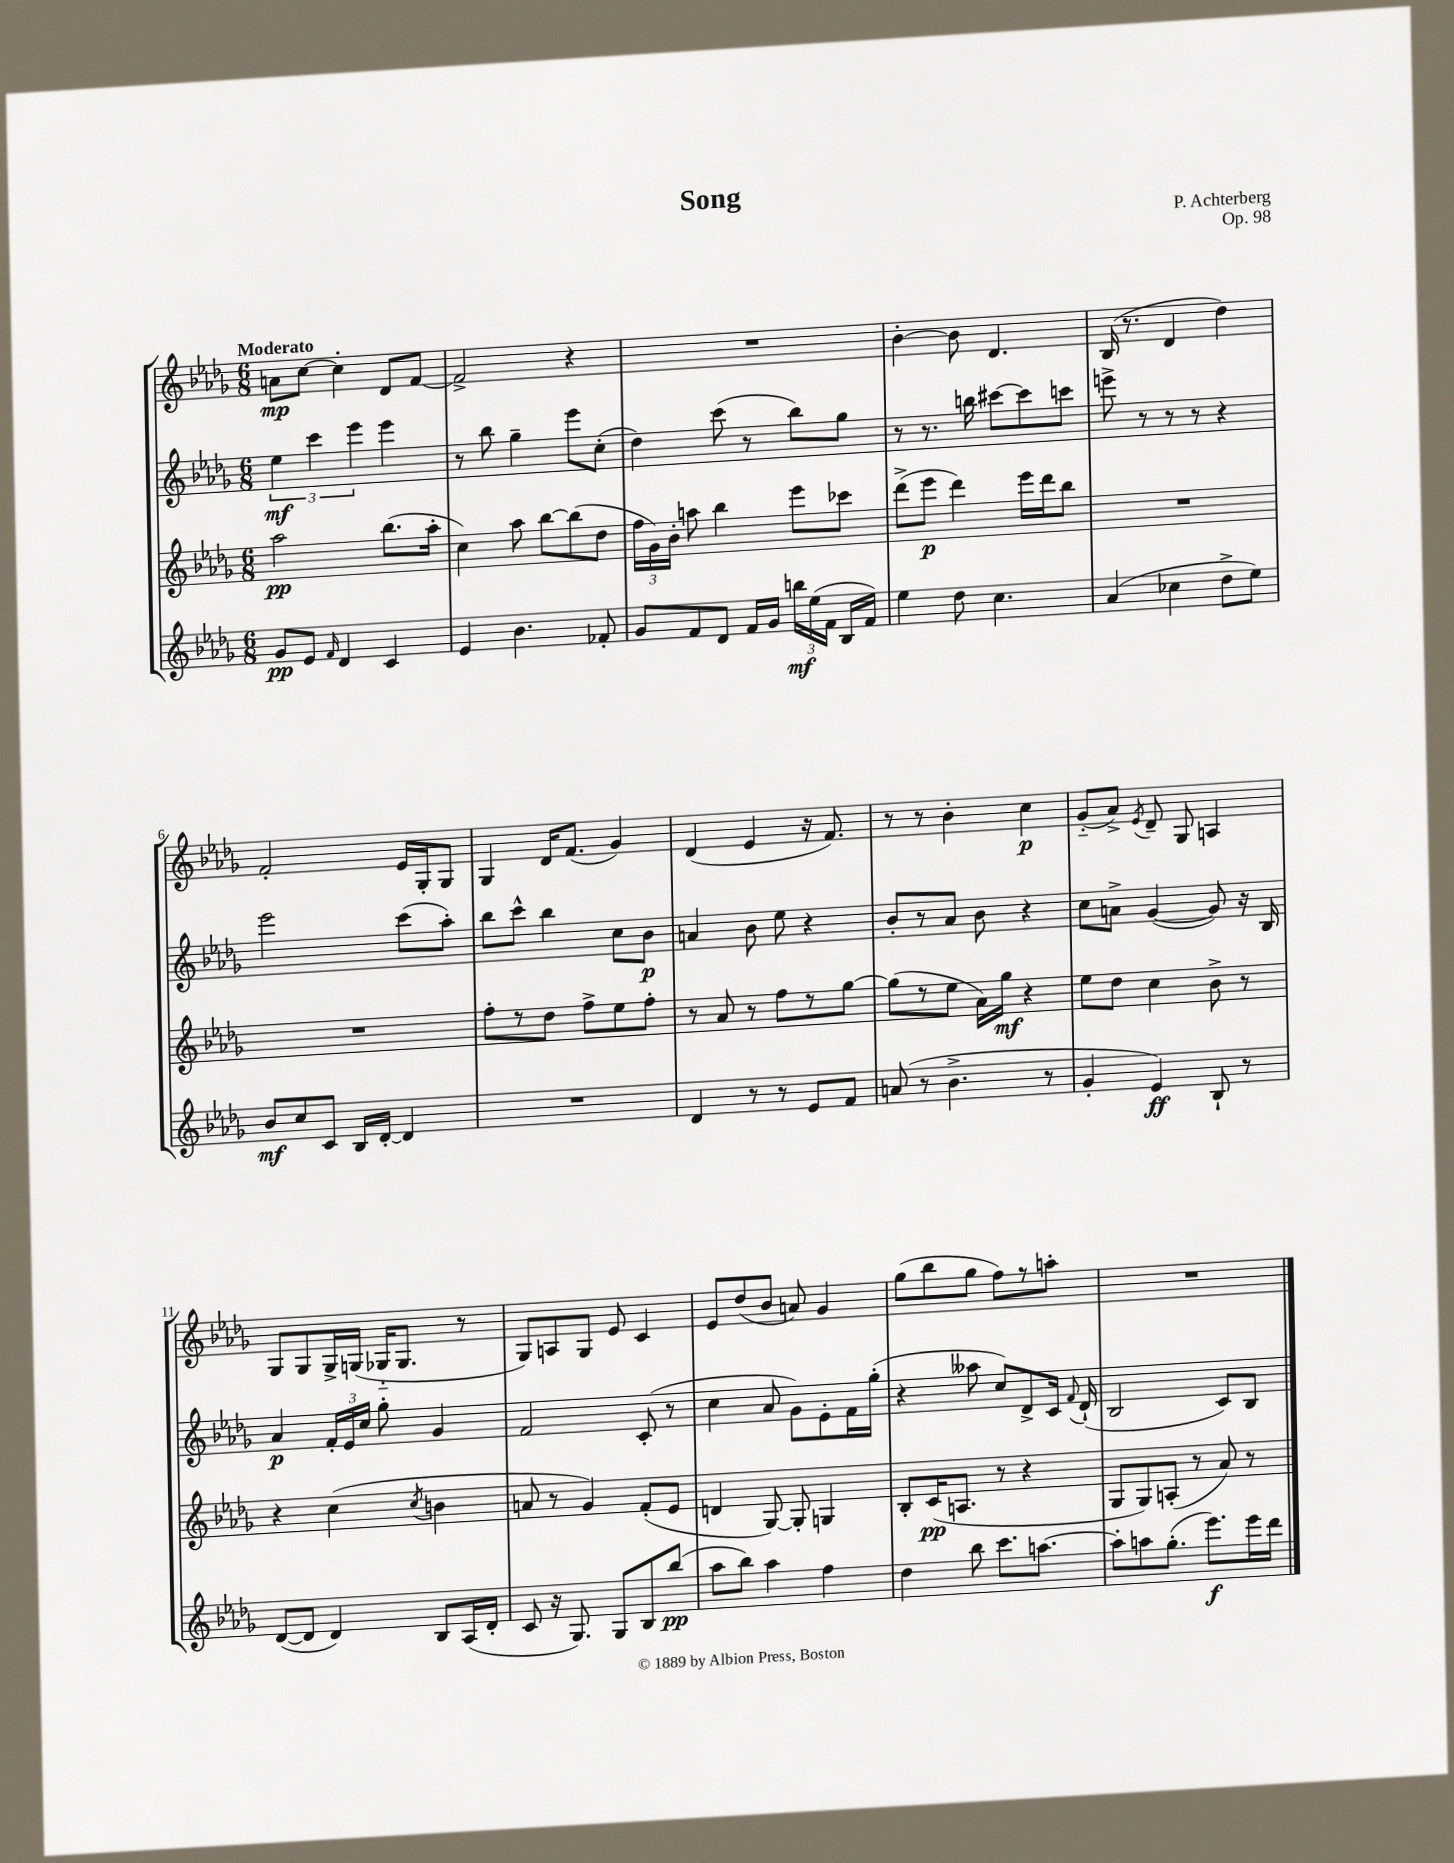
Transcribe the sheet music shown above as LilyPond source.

\header { title = "Song" composer = "P. Achterberg" opus = "Op. 98" }
<<
\new StaffGroup <<
\new Staff = "s0" {
    \clef treble \key des \major \numericTimeSignature \time 6/8 \tempo "Moderato"
    \autoBeamOff a'8[\mp c''8]~ c''4-. des'8[ f'8]~ |
    f'2-> r4 |
    R2. |
    bes'4~-. bes'8 des'4. |
    bes16( r8. des'4 des''4) |
    f'2-. ees'16[ ges16-. ges8] |
    ges4 des'16[ f'8.]( ges'4) |
    des'4( ees'4 r16 f'8.) |
    r8 r8 bes'4-. c''4\p |
    ges'8[-_( aes'8]->) \acciaccatura { ees'8 } des'8-- ges8 a4 |
    ges8[ ges8 ges16-> g16]( ges16[-_ ges8.] r8 |
    ges8[) a8 ges8] ees'8 c'4 |
    ees'8[ des''8( bes'8] a'8) ges'4 |
    ges''8[( bes''8 ges''8] f''8[) r8 a''8]-. |
    R2. \bar "|." |
}
\new Staff = "s1" {
    \clef treble \key des \major \numericTimeSignature \time 6/8
    \autoBeamOff \tuplet 3/2 { ees''4\mf c'''4 ees'''4 } ees'''4 |
    r8 bes''8 ges''4-- ees'''8[ c''8]-.( |
    des''4) c'''8( r8 bes''8[) ges''8] |
    r8 r8. b''16 cis'''8[~ cis'''8 c'''8] |
    e'''8-> r8 r8 r8 r4 |
    ees'''2 c'''8[( aes''8]-.) |
    bes''8[ c'''8]-^ bes''4 c''8[ bes'8]\p |
    a'4 bes'8 ees''8 r4 |
    bes'8[-. r8 aes'8] bes'8 r4 |
    c''8[ a'8]-> ges'4~( ges'8) r16 bes16 |
    aes'4\p \tuplet 3/2 { f'16[-. ees'16 c''16] } ges''8-. ges'4 |
    f'2 c'8-.( r8 |
    c''4 aes'8 ges'8[) ees'8-. f'16 ges''16]-.( |
    r4 aeses''8 c''8[) des'8-> c'16] \appoggiatura { f'8 } des'16-!( |
    bes2 c'8[) bes8] \bar "|." |
}
\new Staff = "s2" {
    \clef treble \key des \major \numericTimeSignature \time 6/8
    \autoBeamOff aes''2\pp bes''8.[( aes''16]-. |
    c''4) aes''8 bes''8[~ bes''8( des''8] |
    \tuplet 3/2 { f''16[ ges'16) bes'16]-. } a''8 bes''4 ees'''8[ ces'''8] |
    des'''8[->( ees'''8]\p des'''4) ees'''16[ des'''16 bes''8] |
    R2. |
    R2. |
    f''8[-. r8 des''8] f''8[-> ees''8 f''8]-. |
    r8 aes'8 r8 f''8[ r8 ges''8]~ |
    ges''8[( r8 ees''8] aes'16[) ges''16]\mf r4 |
    ees''8[ des''8] c''4 bes'8-> r8 |
    r4 c''4( \acciaccatura { c''8 } b'4 |
    a'8 r8 ges'4) f'8[-.( ees'8] |
    d'4 ges8~) ges8-. g4 |
    bes8[-. c'16\pp( a8.] r8 r4 |
    ges8[ ges8) a8]-.( r8 aes'8) r8 \bar "|." |
}
\new Staff = "s3" {
    \clef treble \key des \major \numericTimeSignature \time 6/8
    \autoBeamOff ges'8[\pp ees'8] \grace { f'16 } des'4 c'4 |
    ees'4 bes'4. fes'8-. |
    ges'8[ f'8 des'8] f'16[ ges'16] \tuplet 3/2 { b''16[\mf ees''16( f'16] } bes16[ f'16]) |
    ees''4 des''8 c''4. |
    aes'4( ces''4 des''8[-> ees''8]) |
    bes'8[\mf c''8 c'8] bes16[ des'16]~-. des'4 |
    R2. |
    des'4 r8 r8 ees'8[ f'8] |
    a'8( r8 bes'4.-> r8 |
    ges'4-. ees'4\ff) bes8-! r8 |
    des'8[~( des'8] des'4) bes8[ aes16( des'16]-. |
    c'8 r16 ges8.) ges8[ bes8 bes''8]\pp( |
    aes''8[ bes''8]) aes''4 f''4 |
    des''4 bes''8 c'''8.[ a''8.]~ |
    a''8[-. a''8 ges''8.]-.( ees'''8.[\f) ees'''16 des'''16] \bar "|." |
}
>>
>>
